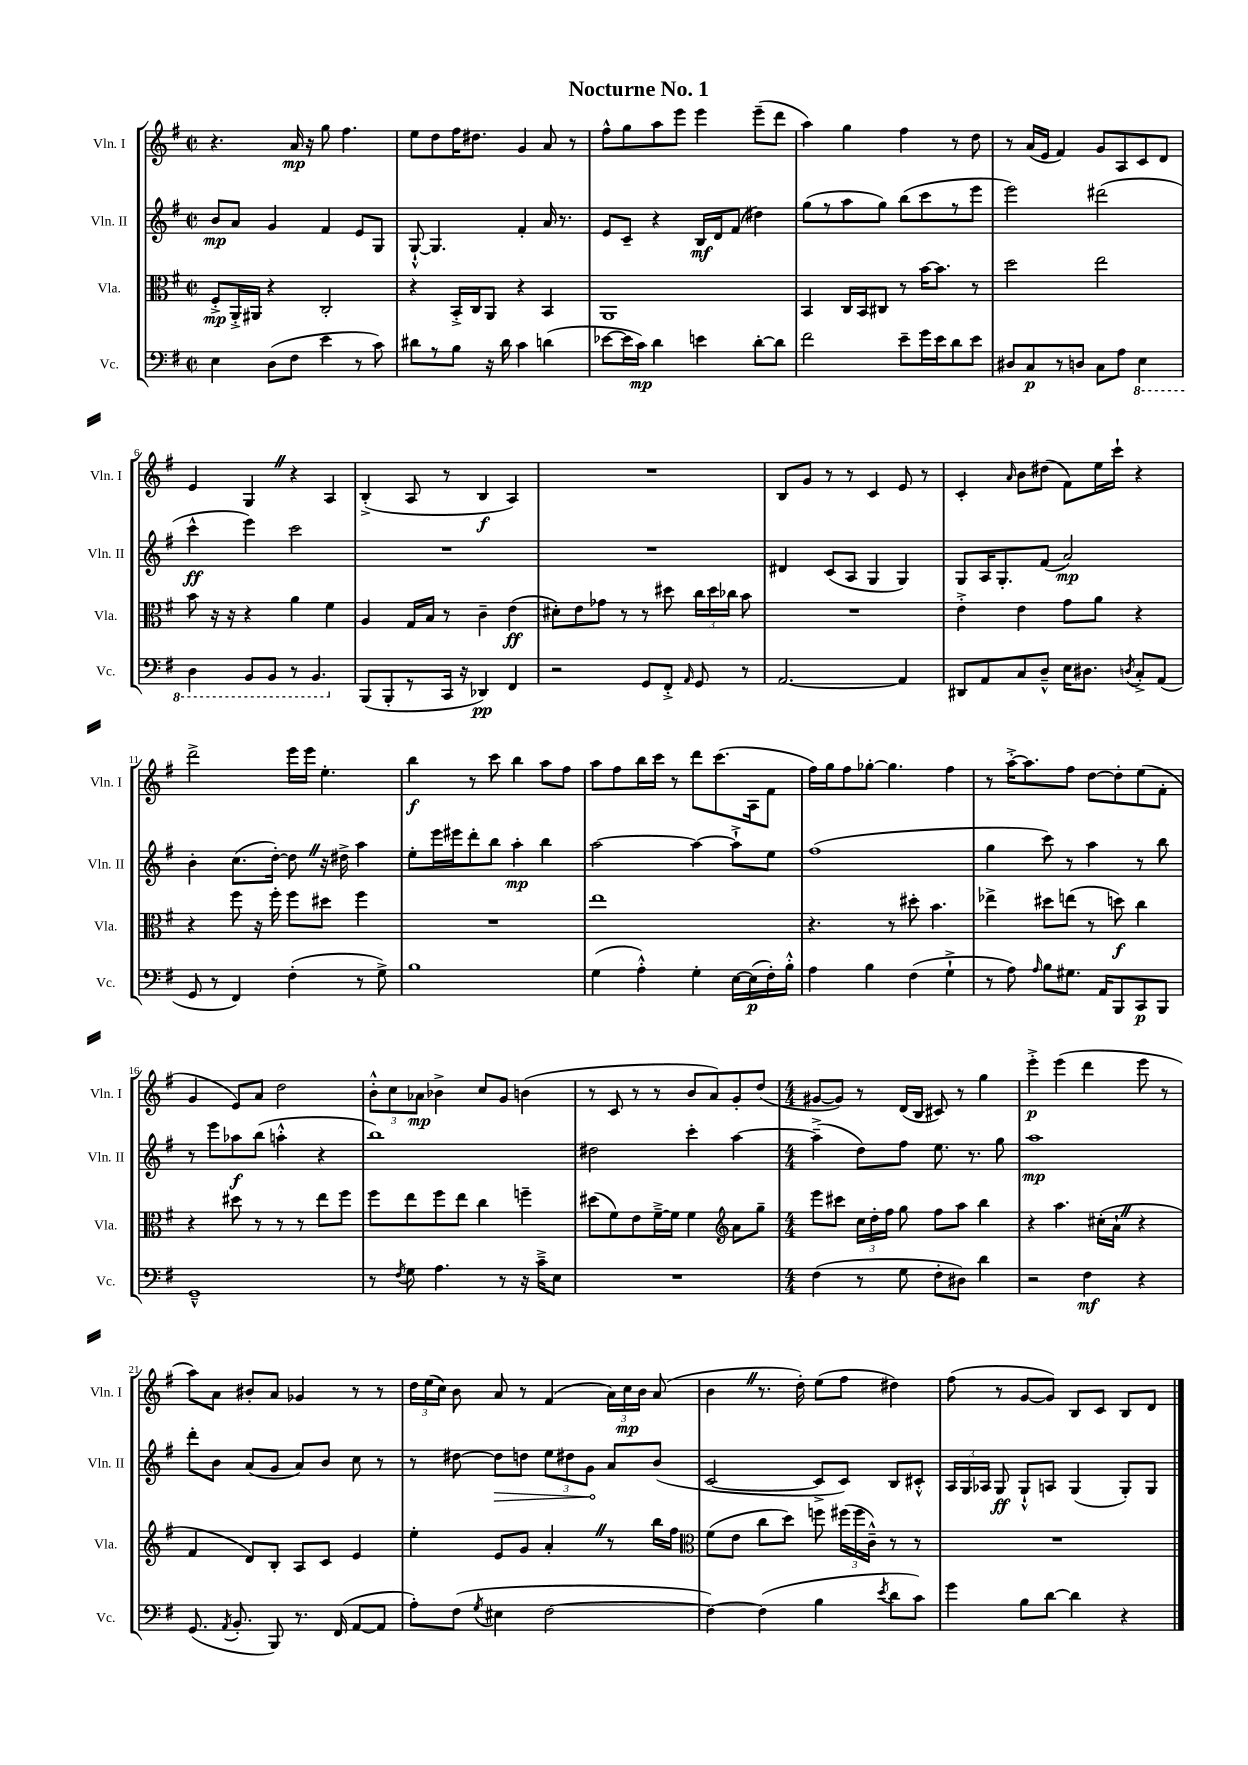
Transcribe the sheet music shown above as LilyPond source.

\header { title = "Nocturne No. 1" }
<<
\new StaffGroup <<
\new Staff = "s0" \with { instrumentName = "Vln. I" shortInstrumentName = "Vln. I" } {
    \clef treble \key g \major \defaultTimeSignature \time 2/2
    \autoBeamOff r4. a'16\mp r16 g''8 fis''4. |
    e''8[ d''8 fis''16 dis''8.] g'4 a'8 r8 |
    fis''8[-^ g''8 a''8 e'''8] e'''4 e'''8[--( d'''8] |
    a''4) g''4 fis''4 r8 d''8 |
    r8 a'16[( e'16] fis'4) g'8[ a8 c'8 d'8] |
    e'4 g4 \once \override BreathingSign.text = \markup { \musicglyph "scripts.caesura.straight" } \breathe r4 a4 |
    b4-.->( a8 r8 b4\f a4) |
    R1 |
    b8[ g'8] r8 r8 c'4 e'8 r8 |
    c'4-. \grace { a'16 } b'8[ dis''8]( fis'8[) e''16 c'''16]-! r4 |
    d'''2-> e'''16[ e'''16] e''4.-. |
    b''4\f r8 c'''8 b''4 a''8[ fis''8] |
    a''8[ fis''8 b''16 c'''16] r8 d'''8[ c'''8.( a16 fis'8] |
    fis''16[) g''16 fis''8 ges''8]~-. ges''4. fis''4 |
    r8 a''16[~-.-> a''8. fis''8] d''8[~ d''8-. e''8( fis'8]-. |
    g'4 e'8[) a'8] d''2 |
    \tuplet 3/2 { b'8[-.-^ c''8 aes'8]\mp } bes'4-> c''8[ g'8] b'4( |
    r8 c'8 r8 r8 b'8[ a'8) g'8-. d''8]( |
    \numericTimeSignature \time 4/4 gis'8[~ gis'8]) r8 d'16[( b16] cis'8) r8 g''4 |
    e'''4-.->\p e'''4( d'''4 e'''8 r8 |
    a''8[) a'8] bis'8[-. a'8] ges'4 r8 r8 |
    \tuplet 3/2 { d''16[ e''16( c''16]) } b'8 a'8 r8 fis'4( \tuplet 3/2 { a'16[) c''16\mp b'16] } a'8( |
    b'4 \once \override BreathingSign.text = \markup { \musicglyph "scripts.caesura.straight" } \breathe r8. d''16-.) e''8[( fis''8] dis''4) |
    fis''8( r8 g'8[~ g'8]) b8[ c'8] b8[ d'8] \bar "|." |
}
\new Staff = "s1" \with { instrumentName = "Vln. II" shortInstrumentName = "Vln. II" } {
    \clef treble \key g \major \defaultTimeSignature \time 2/2
    \autoBeamOff b'8[\mp a'8] g'4 fis'4 e'8[ g8] |
    g8~-!-^ g4. fis'4-. a'16 r8. |
    e'8[ c'8]-- r4 b16[\mf d'16 fis'8]( dis''4) |
    g''8[( r8 a''8 g''8]) b''8[( c'''8 r8 e'''8] |
    e'''2) dis'''2( |
    c'''4-^\ff e'''4) c'''2 |
    R1 |
    R1 |
    dis'4 c'8[( a8] g4 g4) |
    g8[ a16 g8.-. fis'8]( a'2\mp) |
    b'4-. c''8.[( d''16]~-.) d''8 \once \override BreathingSign.text = \markup { \musicglyph "scripts.caesura.straight" } \breathe r16 dis''16-> a''4 |
    e''8[-. e'''16 eis'''16 d'''8-. b''8] a''4-.\mp b''4 |
    a''2~ a''4~ a''8[-!-> e''8] |
    fis''1( |
    g''4 c'''8) r8 a''4 r8 b''8 |
    r8 e'''8[ aes''8\f b''8]( a''4-.-^ r4 |
    b''1) |
    dis''2 c'''4-. a''4~ |
    \numericTimeSignature \time 4/4 a''4--->( d''8[) fis''8] e''8. r8. g''8 |
    a''1\mp |
    d'''8[-. b'8] a'8[( g'8] a'8[) b'8] c''8 r8 |
    r8 dis''8~ \once \override Hairpin.circled-tip = ##t dis''8[\> d''8] \tuplet 3/2 { e''8[ dis''8 g'8]\! } a'8[ b'8]( |
    c'2~ c'8[-> c'8]) b8[ cis'8]-.-^ |
    \tuplet 3/2 { a16[ g16 aes16] } g8\ff g8[-!-^ a8] g4( g8[-.) g8] \bar "|." |
}
\new Staff = "s2" \with { instrumentName = "Vla." shortInstrumentName = "Vla." } {
    \clef alto \key g \major \defaultTimeSignature \time 2/2
    \autoBeamOff fis8[-.->\mp a,16-.-> ais,16] r4 c2-. |
    r4 b,16[-.-> c16 a,8] r4 b,4 |
    a,1 |
    b,4 c16[ b,16 cis8] r8 b'16[~ b'8.] r8 |
    d''2 e''2 |
    b'8 r16 r16 r4 a'4 fis'4 |
    a4 g16[ b16] r8 c'4-- e'4\ff( |
    dis'8[-.) e'8 ges'8] r8 r8 dis''8 \tuplet 3/2 { c''16[ dis''16 ces''16] } b'8 |
    R1 |
    e'4-.-> e'4 g'8[ a'8] r4 |
    r4 fis''8 r16 fis''16-. fis''8[ dis''8] fis''4 |
    R1 |
    e''1 |
    r4. r8 dis''8-. b'4. |
    ees''4-> dis''8[ e''8]( r8 d''8\f) c''4 |
    r4 dis''8 r8 r8 r8 e''8[ fis''8] |
    fis''8[ e''8 fis''8 e''8] c''4 f''4-- |
    dis''8[( fis'8) e'8 fis'16~---> fis'16] fis'4 \clef treble a'8[ g''8]-- |
    \numericTimeSignature \time 4/4 e'''8[ cis'''8] \tuplet 3/2 { c''16[ d''16-. fis''16] } g''8 fis''8[ a''8] b''4 |
    r4 a''4. cis''16[-.( a'16]-! \once \override BreathingSign.text = \markup { \musicglyph "scripts.caesura.straight" } \breathe r4 |
    fis'4 d'8[) b8]-. a8[ c'8] e'4 |
    e''4-. e'8[ g'8] a'4-. \once \override BreathingSign.text = \markup { \musicglyph "scripts.caesura.straight" } \breathe r8 b''16[ fis''16] |
    \clef alto fis'8[( e'8] c''8[ d''8]) f''8 \tuplet 3/2 { fis''16[( fis''16 c'16]---^) } r8 r8 |
    R1 \bar "|." |
}
\new Staff = "s3" \with { instrumentName = "Vc." shortInstrumentName = "Vc." } {
    \clef bass \key g \major \defaultTimeSignature \time 2/2
    \autoBeamOff e4 d8[( fis8] e'4 r8 c'8) |
    dis'8[ r8 b8] r16 dis'16 c'4 d'4( |
    ees'8[~ ees'16 c'16]\mp) d'4 e'4 d'8[~-. d'8] |
    fis'2 e'8[-- g'16 e'16 d'8 e'8] |
    dis8[ c8\p r8 d8] c8[ a8] \ottava #-1 e,4 |
    d,4 b,,8[ b,,8] r8 b,,4. \ottava #0 |
    b,,8[( b,,8-. r8 c,16] r16 des,4\pp) fis,4 |
    r2 g,8[ fis,8]-.-> \grace { a,16 } g,8 r8 |
    a,2.~ a,4 |
    dis,8[ a,8 c8 d8]---^ e16[ dis8.] \acciaccatura { d8 } c8[-.-> a,8]( |
    g,8 r8 fis,4) fis4-.( r8 g8->) |
    b1 |
    g4( a4-.-^) g4-. e16[~ e16\p( fis16-.) b16]-.-^ |
    a4 b4 fis4( g4-!-> |
    r8 a8) \grace { a16 } b8[ gis8.] a,16[ b,,8 c,8\p b,,8] |
    g,1---^ |
    r8 \acciaccatura { fis8 } g8 a4. r8 r16 c'16[---> e8] |
    R1 |
    \numericTimeSignature \time 4/4 fis4( r8 g8 fis8[-. dis8]) d'4 |
    r2 fis4\mf r4 |
    g,8.( \acciaccatura { a,8 } b,8.-. b,,8) r8. fis,16( a,8[~ a,8] |
    a8[-.) fis8]( \acciaccatura { g8 } eis4 fis2~ |
    fis4~) fis4( b4 \acciaccatura { e'8 } d'8[ c'8]) |
    g'4 b8[ d'8]~ d'4 r4 \bar "|." |
}
>>
>>
